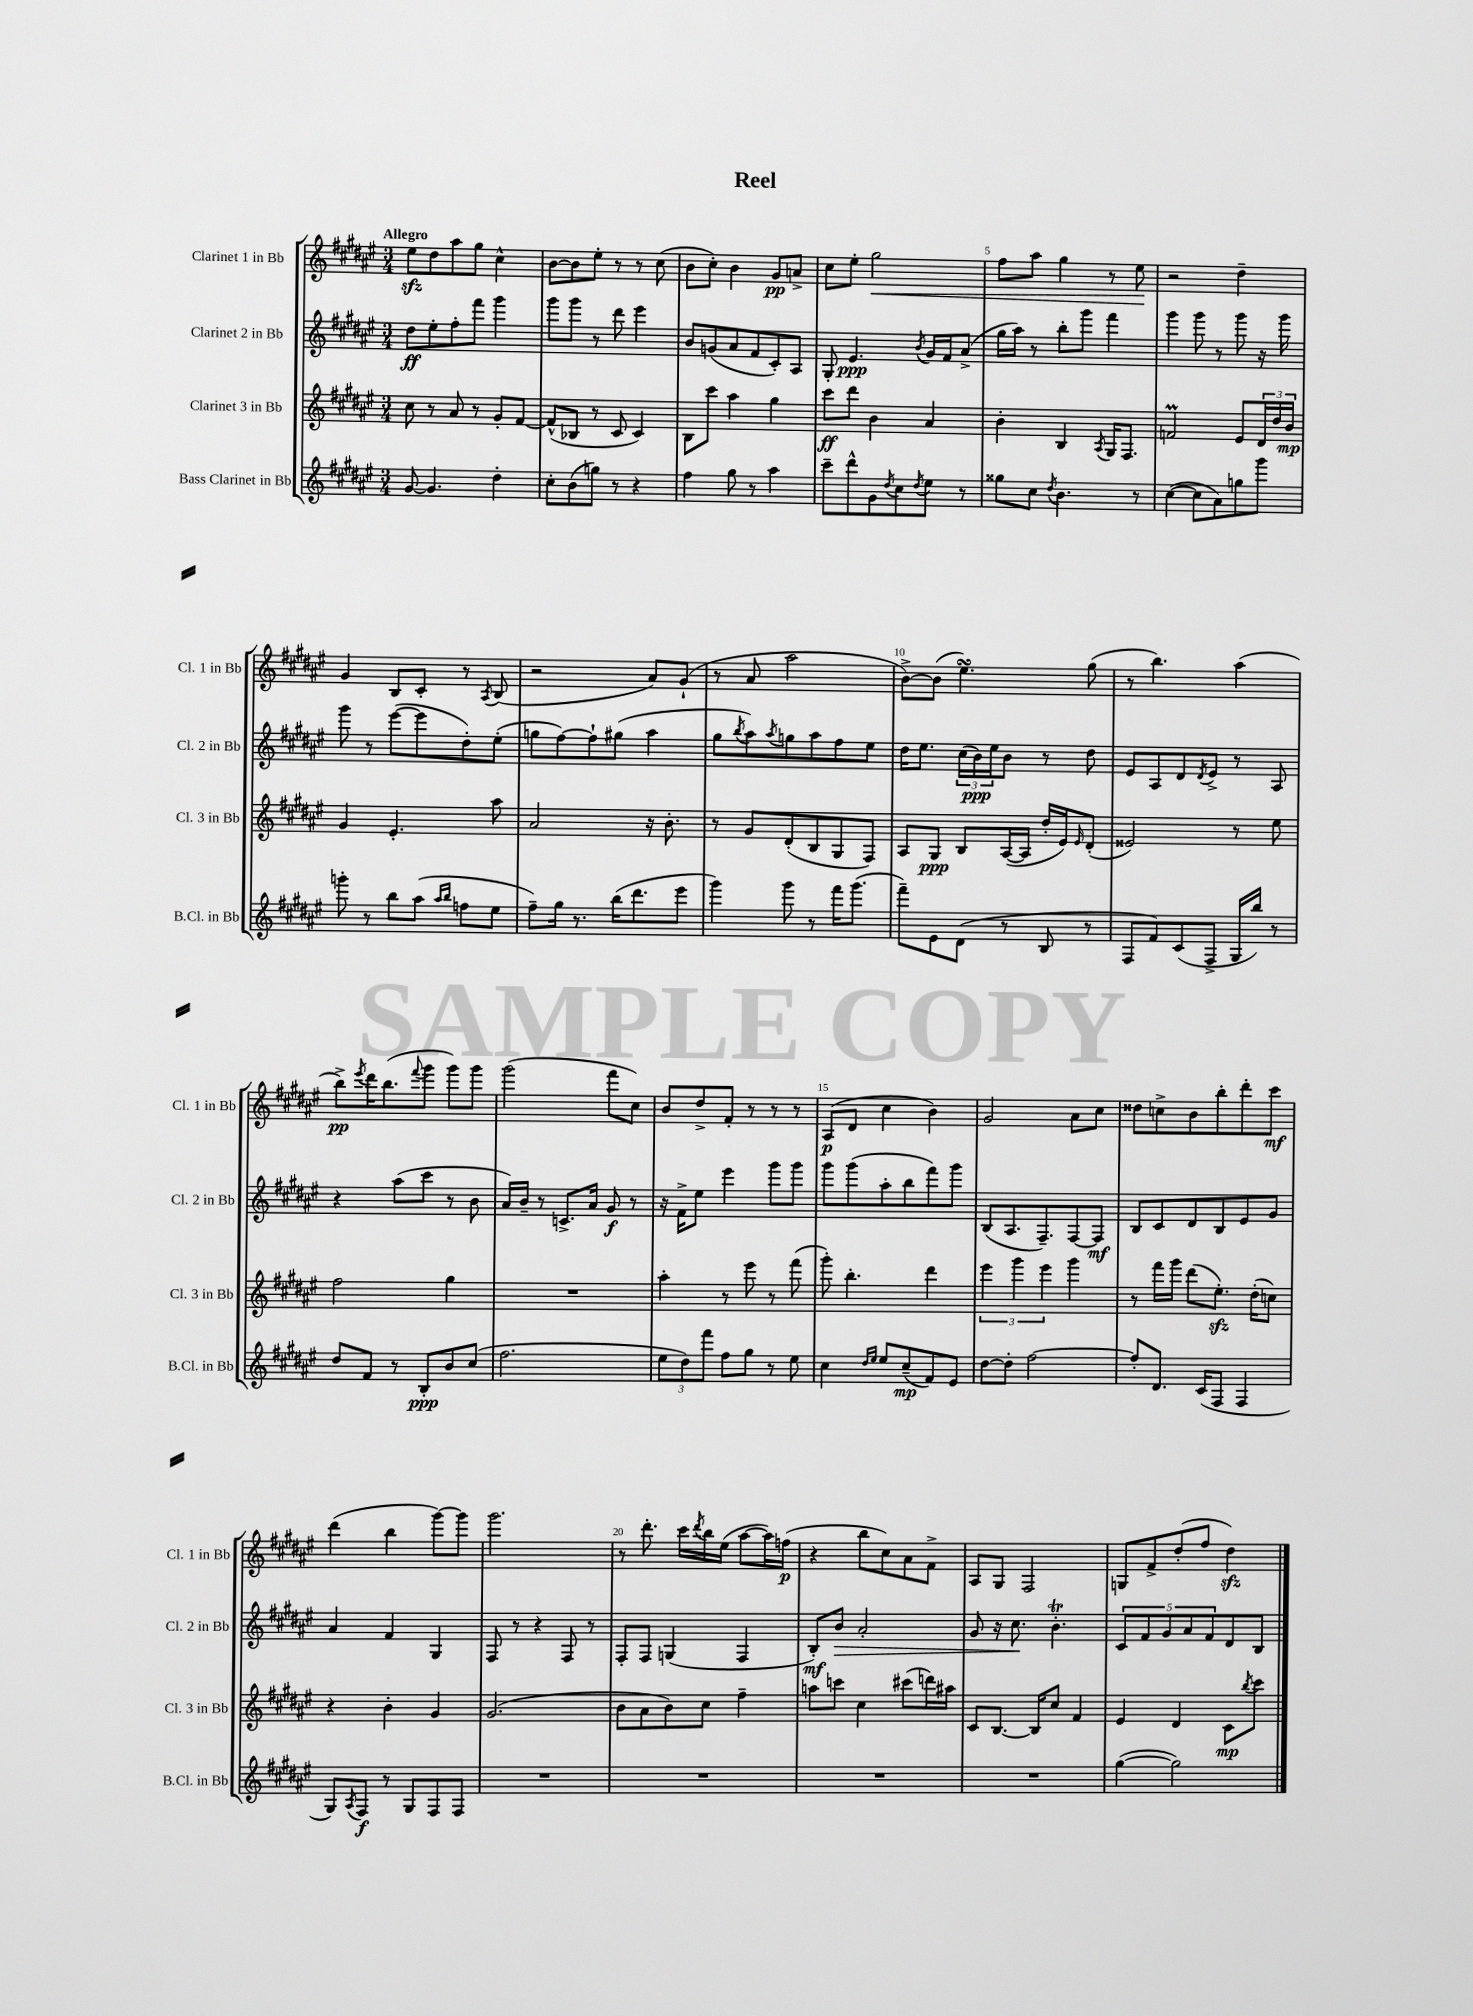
\header { title = "Reel" }
<<
\new StaffGroup <<
\new Staff = "s0" \with { instrumentName = "Clarinet 1 in Bb" shortInstrumentName = "Cl. 1 in Bb" } {
    \clef treble \key fis \major \numericTimeSignature \time 3/4 \tempo "Allegro"
    eis''8\sfz dis''8 ais''8 gis''8 cis''4-^ |
    b'8~ b'8 eis''8-. r8 r8 cis''8( |
    b'8 cis''8-.) b'4 gis'8\pp a'8-> |
    cis''8 eis''8-. gis''2\< |
    fis''8 ais''8 gis''4 r8 eis''8\! |
    r2 dis''4-- |
    gis'4 b8 cis'8-. r8 \acciaccatura { ais8 } b8( |
    r2 ais'8) gis'8-!( |
    r8 ais'8 ais''2 |
    b'8~->) b'8( eis''4.\turn) gis''8( |
    r8 b''4.) ais''4( |
    b''8->\pp) \acciaccatura { eis'''8 } dis'''16 b''8.( \appoggiatura { fis'''8 } gis'''8 gis'''8) gis'''8 |
    gis'''2( fis'''8 cis''8) |
    b'8 dis''8-> fis'8-. r8 r8 r8 |
    ais8\p( dis'8 cis''4 b'4) |
    gis'2 ais'8 cis''8 |
    disis''8 c''8-> b'8 b''8-. dis'''8-. cis'''8\mf |
    dis'''4( b''4 gis'''8~) gis'''8 |
    gis'''2. |
    r8 dis'''8.-. cis'''16 \acciaccatura { dis'''8 } b''16 eis''16( ais''8~ ais''16) f''16\p( |
    r4 b''8 cis''8) ais'8 fis'8-> |
    ais8 gis8 fis2 |
    g8 fis'8-> dis''8-.( fis''8 dis''4\sfz) \bar "|." |
}
\new Staff = "s1" \with { instrumentName = "Clarinet 2 in Bb" shortInstrumentName = "Cl. 2 in Bb" } {
    \clef treble \key fis \major \numericTimeSignature \time 3/4
    dis''8\ff eis''8-. fis''8-. fis'''8 gis'''4 |
    gis'''8 gis'''8 r8 dis'''8 eis'''4 |
    b'8 g'8( ais'8 fis'8 cis'8-.) ais8 |
    gis8-. eis'4.\ppp \acciaccatura { b'8 } gis'16 fis'16 ais'8->( |
    gis''16 ais''16) r8 b''8-. gis'''8 fis'''4 |
    gis'''4 gis'''8 r8 gis'''8 r16 gis'''16 |
    gis'''8 r8 eis'''8~( eis'''8 dis''8-.) eis''8-.( |
    g''8 fis''8~) fis''8-! gis''8( ais''4 |
    gis''8 \acciaccatura { b''8 } ais''8) \acciaccatura { ais''8 } g''8 ais''8 fis''8 eis''8 |
    dis''16 eis''8. \tuplet 3/2 { cis''16( b'16\ppp) eis''16 } b'8 r8 dis''8 |
    eis'8 ais8 dis'8 \acciaccatura { dis'8 } eis'8-> r8 ais8 |
    r4 ais''8( cis'''8 r8 b'8 |
    ais'16) b'16-- r8 c'8.-> ais'16 gis'8\f r8 |
    r16 fis'16-> eis''8 eis'''4 gis'''8 gis'''8 |
    gis'''8 gis'''8( ais''8-. b''8 fis'''8) gis'''8 |
    b8( ais8. fis8.--) fis8~ fis8\mf |
    b8 cis'8 dis'8 b8 eis'8 gis'8 |
    ais'4 fis'4 gis4 |
    fis8 r8 r4 fis8 r8 |
    fis8-. fis8 g4( fis4 |
    b8-.\mf) b'8\> ais'2-. |
    gis'8 r16 cis''8.\! b'4.-.\trill |
    \tuplet 5/4 { cis'8 fis'8 gis'8 ais'8 fis'8 } dis'8 b8 \bar "|." |
}
\new Staff = "s2" \with { instrumentName = "Clarinet 3 in Bb" shortInstrumentName = "Cl. 3 in Bb" } {
    \clef treble \key fis \major \numericTimeSignature \time 3/4
    cis''8 r8 ais'8 r8 gis'8-. fis'8~ |
    fis'8-^( bes8 r8 cis'8 cis'4) |
    b8 cis'''8 ais''4 gis''4 |
    cis'''8\ff dis'''8 b'4 ais'4 |
    b'4-. b4 \acciaccatura { ais8 } gis16 fis8. |
    f'2\prall eis'8 \tuplet 3/2 { dis'16 dis''16 b'16\mp } |
    gis'4 eis'4.-. ais''8 |
    ais'2 r16 b'8.-. |
    r8 gis'8 dis'8-.( b8 gis8 fis8) |
    ais8 gis8\ppp b8 ais16~( ais16 dis''16-. eis'16) \grace { eis'16 } dis'8-.( |
    eisis'2) r8 eis''8 |
    fis''2 gis''4 |
    R2. |
    ais''4-. r8 eis'''8 r8 fis'''8( |
    gis'''8-.) b''4.-. dis'''4 |
    \tuplet 3/2 { eis'''4 gis'''4 eis'''4 } gis'''4 |
    r8 fis'''16 gis'''16 dis'''8( eis''8.-.\sfz) dis''16-.( c''8) |
    r4 b'4-. gis'4 |
    gis'2.( |
    b'8 ais'8 b'8) cis''8 fis''4-- |
    a''8 c'''8 cis''4 cis'''8( d'''16) ais''16 |
    cis'8 b8.~ b16 cis''8 fis'4 |
    eis'4 dis'4 cis'8\mp \acciaccatura { b''8 } cis'''8 \bar "|." |
}
\new Staff = "s3" \with { instrumentName = "Bass Clarinet in Bb" shortInstrumentName = "B.Cl. in Bb" } {
    \clef treble \key fis \major \numericTimeSignature \time 3/4
    gis'8~ gis'4. dis''4-. |
    cis''8-. b'8( g''8) r8 r4 |
    fis''4 gis''8 r8 ais''4 |
    cis'''8-- dis'''8-^ gis'8 \acciaccatura { dis''8 } cis''8 \acciaccatura { dis''8 } eis''8 r8 |
    gisis''8 cis''8 \acciaccatura { dis''8 } b'4. r8 |
    cis''4~( cis''8 ais'8) g''8 gis'''8 |
    g'''8-. r8 b''8 ais''8( \grace { ais''16 b''16 } f''8 eis''8 |
    fis''8--) gis''16 r8. b''16( dis'''8. eis'''8 |
    gis'''4) gis'''8 r8 fis'''16 gis'''8.( |
    fis'''8--) eis'8 dis'8( r8 b8 r8 |
    fis8 fis'8) cis'8( fis8-> gis16 b''16) r8 |
    dis''8 fis'8 r8 b8-.\ppp b'8 cis''8( |
    fis''2. |
    \tuplet 3/2 { eis''8 dis''8) fis'''8 } fis''8 gis''8 r8 eis''8 |
    cis''4 \grace { dis''16 eis''16 } eis''8 cis''8--\mp( fis'8) eis'8 |
    dis''8~ dis''8-. fis''2~ |
    fis''8-. dis'8. cis'16( fis8 fis4 |
    gis8) \acciaccatura { ais8 } fis8\f r8 gis8 fis8 fis8 |
    R2. |
    R2. |
    R2. |
    R2. |
    gis''4~( gis''2) \bar "|." |
}
>>
>>
\layout { \context { \Score \override BarNumber.break-visibility = ##(#f #t #t) barNumberVisibility = #(every-nth-bar-number-visible 5) } }
